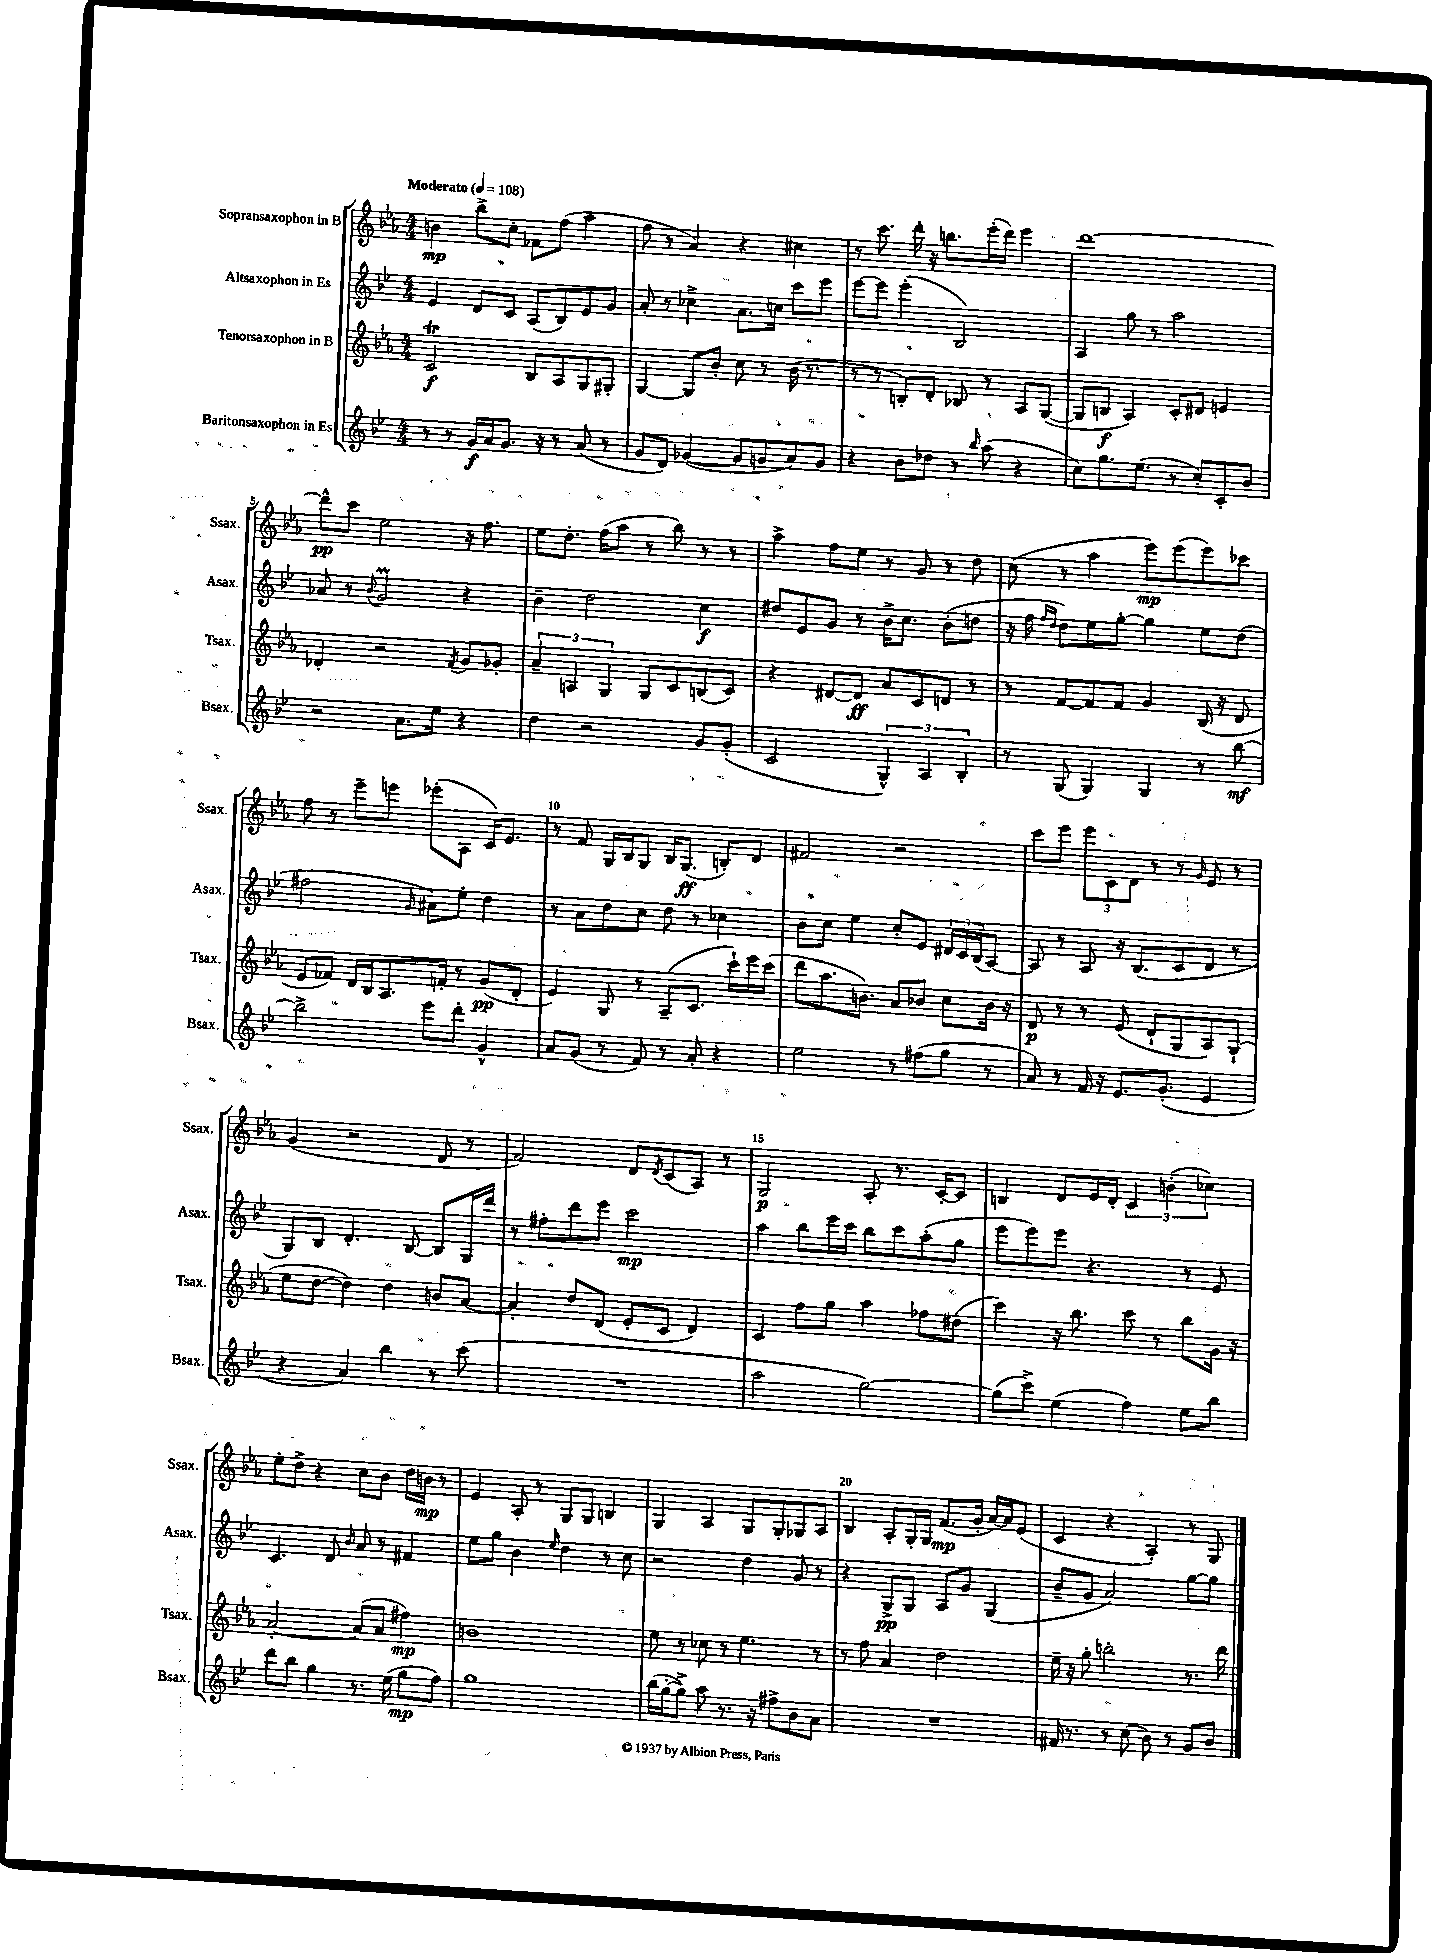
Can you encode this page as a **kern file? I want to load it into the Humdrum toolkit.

**kern	**kern	**kern	**kern
*staff4	*staff3	*staff2	*staff1
*clefG2	*clefG2	*clefG2	*clefG2
*k[b-e-]	*k[b-e-a-]	*k[b-e-]	*k[b-e-a-]
*M4/4	*M4/4	*M4/4	*M4/4
*MM108	*MM108	*MM108	*MM108
8r	2c/	4e-/	4b\
8r	.	.	.
16g/LL	.	8d/L	8bb-^\L
16a/J	.	.	.
8.g/J	.	8c/J	8cc'\J
.	8B-/L	(8A/L	8f-\L
16r	.	.	.
8r	8A-/	8B-/)	(8ff\J
(8a/	8G/	8e-/	4aa-\
8r	8G#'/J	8g/J	.
=	=	=	=
8g/L	[4G/	8a'/	8ff\
8d/J)	.	8r	8r
([4g-/	8G/]L	4cc-^\	4a-/)
.	8b-'/J	.	.
8g-/]L	8cc\	8.a\L	4r
8g/	8r	.	.
.	.	16cc\Jk	.
8a/)	(16b-\	8ccc\L	4cc#\
.	8.r	.	.
8g/J	.	8eee-\J	.
=	=	=	=
4r	8r	[8eee-\L	8r
.	8r	8eee-\]J	8.ccc\
8b-\L	8B'/L)	(4eee-'\	.
.	.	.	16ddd'\
8dd-\J	8d'/J	.	16r
.	.	.	8.bb\L
8r	8B-/	2B-/)	.
16qqbb-/	.	.	.
(8aa\	8r	.	(16eee-'\L
.	.	.	16ddd\JJ)
4r	8A-/L	.	4eee-\
.	([8G/J	.	.
=	=	=	=
8cc\L)	8G/]L	4A/	[1ddd
8.gg\	8B/J	.	.
.	4A-/)	8gg\	.
(8.ee-\J	.	.	.
.	.	8r	.
8r	8c'/L	2aa\	.
8cc'/L)	8d#/J	.	.
8c'/	4e/	.	.
8b-/J	.	.	.
=	=	=	=
2r	4d-'/	8a-/	8ddd^^\]L
.	.	8r	8ccc\J
.	.	8qqb-/	.
.	2r	2g/	2ee-\
8.a\L	.	.	.
16ee-\Jk	.	.	.
.	8qf/	.	.
4r	8g/L	4r	16r
.	.	.	8.ff\
.	8g-'/J	.	.
=	=	=	=
4dd\	6a-~/	4b-~\	8ee-\L
.	.	.	8.dd'\J
.	6A/	.	.
2r	.	2dd\	.
.	.	.	(16ff\LK
.	6G/	.	.
.	.	.	8aa-\J
.	8G/L	.	8r
.	8c/	.	8bb-\)
8g/L	(8B/	4cc\	8r
(8g'/J	8c/J)	.	8r
=	=	=	=
2c/	4r	8dd#/L	4aa-^\
.	.	8e-/	.
.	[8d#/L	8g/J	8ff\L
.	8d#/]J	8r	8ee-\J
6G^^/)	8a-/L	16b-^\LK	8r
.	.	8.cc\J	.
.	8c/	.	8g/
6A/	.	.	.
.	8d/J	(8b-'\L	8r
6B-'/	.	.	.
.	8r	8dd\J	8dd\
=	=	=	=
8r	8r	16r	(8cc\
.	.	16ff\	.
.	.	16qqff/LL	.
.	.	16qqdd/JJ	.
(8G/	[8f/L	8dd\L)	8r
4G/)	8f/]	8ee-\	4aa-\
.	8f/J	[8gg'\J	.
4G/	4g/	4gg\]	8eee-\L)
.	.	.	(8eee-\
8r	(16B-/	8ee-\L	8eee-\)
.	16r	.	.
[8bb-\	8d/	(8dd\J	8ccc-\J
=	=	=	=
2bb-^\]	8e-/L	2ff#\	8ff\
.	8f-/J)	.	8r
.	16d/LL	.	8eee-~\L
.	16B-/J	.	.
.	8.A-/	.	8eee\J
.	.	16qqg/	.
8eee-\L	.	8a#\L)	(8eee-'\L
.	16f'/Jk	.	.
8ddd'\J	8r	8ee-'\J	8A-\J
4g^^/	(8g/L	4dd\	16c/LK)
.	.	.	8.e-/J
.	8d'/J	.	.
=	=	=	=
8a/L	4e-/)	8r	8r
(8g/J	.	8a\L	8f/
8r	8G/	8dd\	16G/LL
.	.	.	16B-/J
8f/)	8r	8cc\J	8G/J
8r	(8A-~/L	8dd\	16B-/LK
.	.	.	(8.G/J
8a'/	8.c/J	8r	.
4r	.	4cc-\	8B'/L)
.	16ccc`\LL)	.	.
.	16eee-\	.	8d/J
.	(16ccc\JJ	.	.
=	=	=	=
2ee-\	8ddd\L	8b-\L	2f#/
.	8.aa-\	8cc\J	.
.	.	4ee-\	.
.	8.b\J)	.	.
8r	8a-/L	8cc'/L	2r
(8ff#\L	8b-/J	8e-/J	.
8gg\J	8cc\L	24d#/LL	.
.	.	24c/	.
.	.	(24B-/J	.
8r	16b-\Jk	[8A/J)	.
.	16r	.	.
=	=	=	=
8a/)	8d/	8A/]	8ccc\L
8r	8r	8r	8eee-\J
16f/	8r	8A/	12eee-\L
16r	.	.	.
.	.	.	12c\
8.e-/L	(8e-/	16r	.
.	.	.	12d\J
.	.	(8.B-/L	.
.	8d`/L	.	8r
(8.g'/J	.	.	.
.	8G/	8c/	8r
.	.	.	16qqg/
4e-/	8A-/)	8d/J	8e-/
.	(8G`/J	8r	8r
=	=	=	=
4r	8ee-\L	8G/L)	(4g/
.	[8dd\J	8B-/J	.
4a/)	4dd\])	4.d'/	2r
4bb-\	4dd\	.	.
.	.	[8B-/	.
8r	8b/L	8B-/]L	8d/
(8ccc\	[8a-/J	16G/L	8r
.	.	16ddd/JJ	.
=	=	=	=
1r	4a-'/]	8r	2f/)
.	.	8ff#'\L	.
.	8dd/L	8ddd\	.
.	(8d/J	8eee-\J	.
.	8e-'/L	2ccc\	8d/L
.	.	.	8qd/
.	8c/J	.	(8c/
.	4d/)	.	8A-/J)
.	.	.	8r
=	=	=	=
2aa\	4c/	4aa\	2G/
.	8ff\L	8bb-\L	.
.	8gg\J	16eee-\L	.
.	.	16ccc\JJ	.
[2gg\)	4aa-\	8bb-\L	8A-'/
.	.	8ccc\	8.r
.	8ff-\L	(8aa'\	.
.	.	.	[16c'/LK
.	(8dd#\J	8gg\J	8c/]J
=	=	=	=
(8gg\]L	4ccc\)	8eee-\L	4B/
8ccc^\J)	.	8eee-\)	.
(4ee-\	16r	8eee-\J	8d/L
.	8.bb-\	.	.
.	.	4.r	16e-/L
.	.	.	16d'/JJ
4ff\)	8ccc\	.	6c/
.	8r	.	.
.	.	.	(6b'\
8ee-\L	8bb-\L	8r	.
.	.	.	6cc-\)
8bb-\J	16g\Jk	8e-/	.
.	16r	.	.
=	=	=	=
8ddd\L	[2a-'/	4.c/	8ee-'\L
8bb-\J	.	.	8dd^\J
4gg\	.	.	4r
.	.	8d/	.
.	.	16qqb-/	.
8.r	(8a-/]L	8a/	8cc\L
.	8a-/J	8r	8b-\J
(16ee-\	.	.	.
8gg\L	4ff#\)	4f#/	16dd\LL
.	.	.	16b\JJ
8ff\J)	.	.	8r
=	=	=	=
1gg	1b	8ee-\L	4e-/
.	.	8gg\J	.
.	.	4b-\	8A-'/
.	.	.	8r
.	.	16qqee-/	.
.	.	4dd\	8G/L
.	.	.	8G/J
.	.	8r	4B/
.	.	8cc\	.
=	=	=	=
(16bb-\LL	8ee-\	2r	4G/
[16gg'\J	.	.	.
8gg^\]J)	8r	.	.
8aa\	8cc-\	.	4A-/
8.r	8r	.	.
.	4.ee-\	4dd\	8G/L
16r	.	.	.
8ff#^\L	.	.	8G'/
8b-\	.	8g/	8G-/
8a\J	8r	8r	8A-/J
=	=	=	=
1r	8r	4r	4B-/
.	8ff\	.	.
.	4a-/	8G^/L	8A-'/L
.	.	8G/J	16G'/L
.	.	.	16G/JJ
.	2dd\	8A/L	(8.f/L
.	.	8g/J	.
.	.	.	16g'/Jk
.	.	(4G/	[16a-/LL)
.	.	.	16a-/]J
.	.	.	(8e-/J
=	=	=	=
16f#/	16ee-~\	8b-~/L	4c/
8.r	16r	.	.
.	8gg'\	8g/J	.
8r	2bb'\	2a/)	4r
(8cc\	.	.	.
8b-\)	.	.	4A-'/)
8r	.	.	.
8g/L	8.r	[8gg\L	8r
8b-/J	.	8gg\]J	8G/
.	16ddd\	.	.
==	==	==	==
*-	*-	*-	*-
